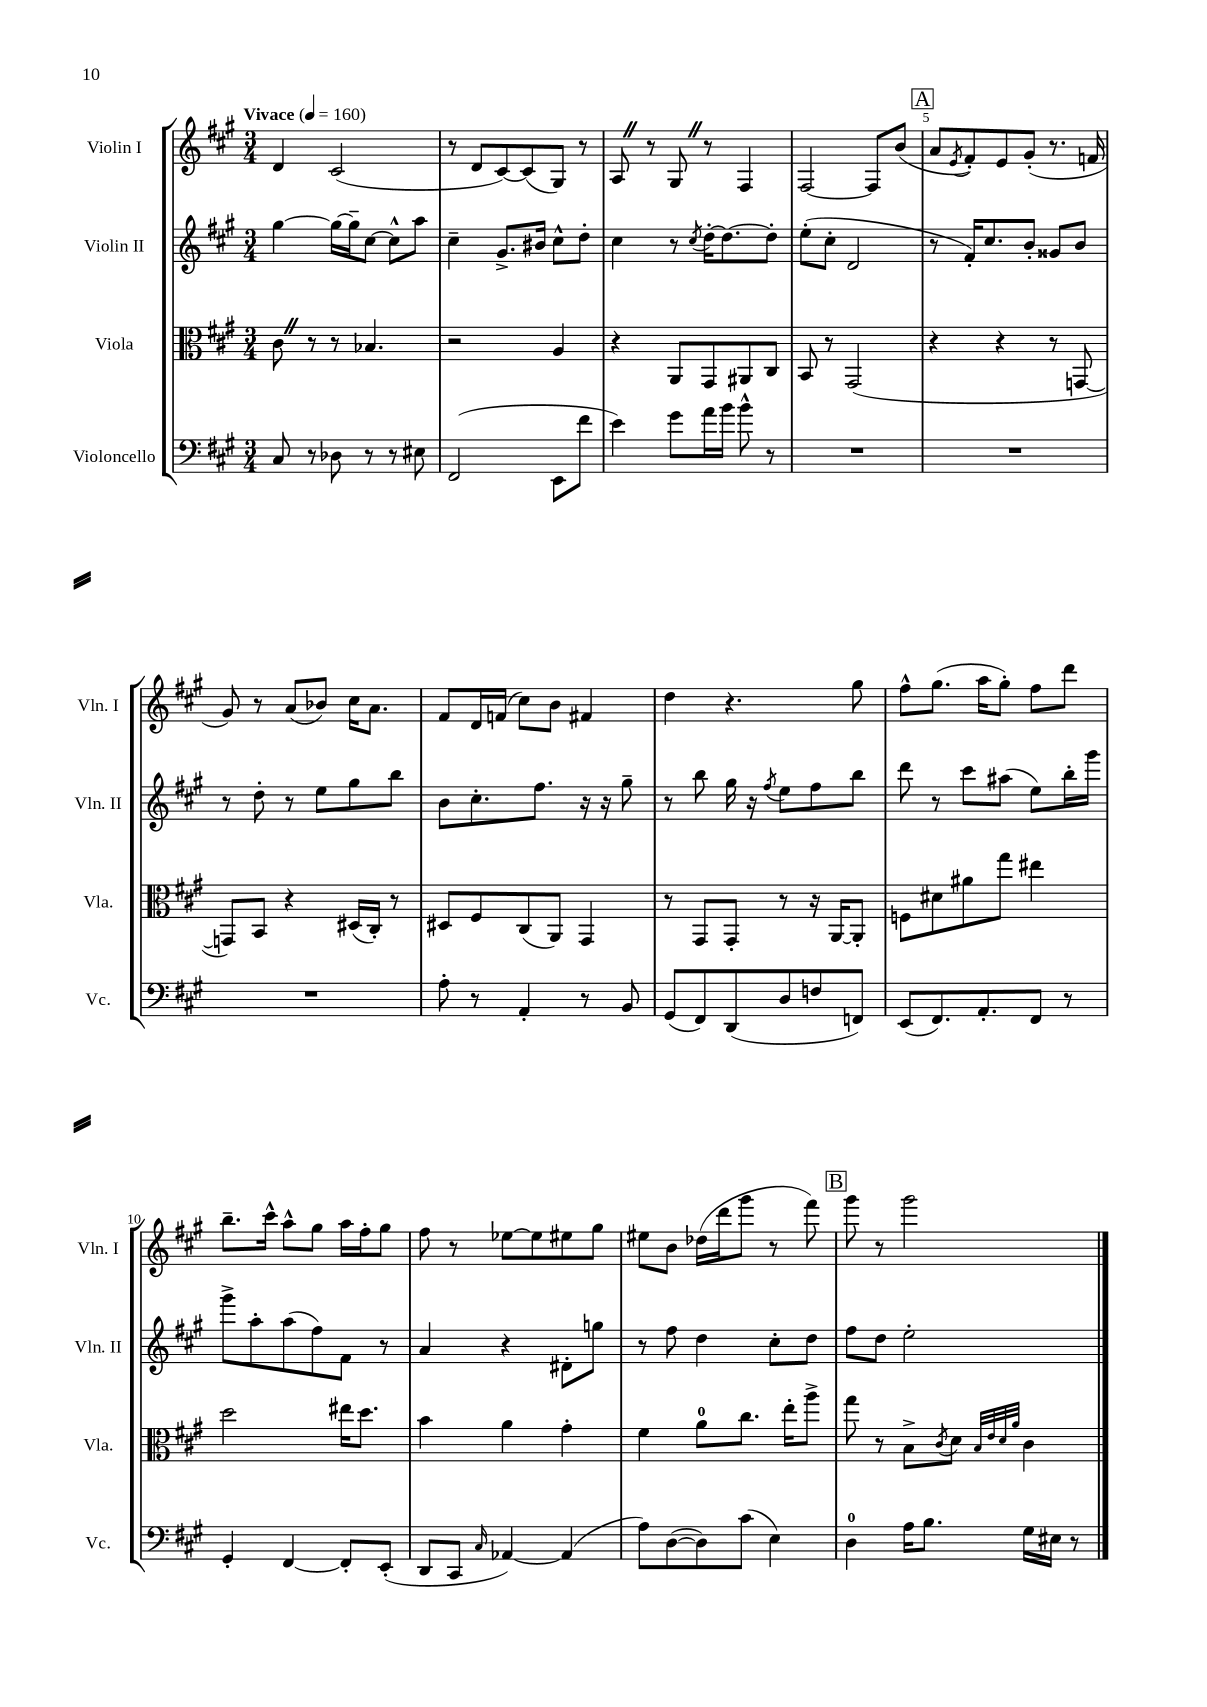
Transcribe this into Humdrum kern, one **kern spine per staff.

**kern	**kern	**kern	**kern
*part4	*part3	*part2	*part1
*staff4	*staff3	*staff2	*staff1
*I"Violoncello	*I"Viola	*I"Violin II	*I"Violin I
*I'Vc.	*I'Vla.	*I'Vln. II	*I'Vln. I
*clefF4	*clefC3	*clefG2	*clefG2
*k[f#c#g#]	*k[f#c#g#]	*k[f#c#g#]	*k[f#c#g#]
*M3/4	*M3/4	*M3/4	*M3/4
*MM160	*MM160	*MM160	*MM160
=1	=1	=1	=1
!	!	!	!LO:TX:a:B:t=Vivace
8C#/	8c#Z\	[4gg#\	4d/
8r	8r	.	.
8D-X\	8r	16gg#\LL_	(2c#/
.	.	16gg#~\J]	.
8r	4.B-X/	[8cc#\J	.
8r	.	8cc#^^\L]	.
8E#X\	.	8aa\J	.
=2	=2	=2	=2
(2FF#/	2r	4cc#~\	8r
.	.	.	8d/L
.	.	8.g#^/L	[8c#/)
.	.	.	(8c#/]
.	.	16b#X/Jk	.
8EE\L	4A/	8cc#^^\L	8G#/J)
8f#\J	.	8dd'\J	8r
=3	=3	=3	=3
4e\)	4r	4cc#\	8AZ/
.	.	.	8r
8g#\L	8AA/L	8r	8G#Z/
.	.	8qcc#/	.
16a\L	8GG#/	[16dd'\KL	8r
16b\JJ	.	8.dd\_	.
8b^^\	8AA#X/	.	4F#/
8r	8C#/J	8dd'\J]	.
=4	=4	=4	=4
2.r	8BB/	(8ee'\L	[2F#/
.	8r	8cc#'\J	.
.	(2GG#/	2d/	.
.	.	.	8F#/L]
.	.	.	(8b/J
!!LO:REH:place=s1:t=A
=5	=5	=5	=5
2.r	4r	8r	8a/L
.	.	.	8qe/
.	.	16f#'/KL)	8f#'/)
.	.	8.cc#/	.
.	4r	.	8e/
.	.	8b'/J	(8g#'/J
.	8r	8g##X/L	8.r
.	[8GGn/	8b/J	.
.	.	.	16fn/
!!LO:LB:g=z
=6	=6	=6	=6
2.r	8GGn/L])	8r	8g#/)
.	8BB/J	8dd'\	8r
.	4r	8r	(8a/L
.	.	8ee\L	8b-X/J)
.	(16D#X/LL	8gg#\	16cc#\KL
.	16C#'/JJ)	.	8.a\J
.	8r	8bb\J	.
=7	=7	=7	=7
8A'\	8D#X/L	8b\L	8f#/L
8r	8F#/	8.cc#'\	16d/L
.	.	.	(16fn/JJ
4AA'/	(8C#/	.	8cc#\L)
.	.	8.ff#\J	.
.	8AA/J)	.	8b\J
8r	4GG#/	16r	4f#X/
.	.	16r	.
8BB/	.	8gg#~\	.
=8	=8	=8	=8
(8GG#/L	8r	8r	4dd\
8FF#/)	8GG#/L	8bb\	.
(8DD/	8GG#'/J	16gg#\	4.r
.	.	16r	.
.	.	8qff#/	.
8D/	8r	8ee\L	.
8Fn/	16r	8ff#\	.
.	[16AA/KL	.	.
8FFn/J)	8AA'/J]	8bb\J	8gg#\
=9	=9	=9	=9
(8EE/L	8Fn\L	8ddd\	8ff#^^\L
8.FF#/)	8d#X\	8r	(8.gg#\J
.	8a#X\	8ccc#\L	.
8.AA'/	.	.	16aa\KL
.	8gg#\J	(8aa#X\J	8gg#'\J)
8FF#/J	4ee#X\	8ee\L)	8ff#\L
8r	.	16bb'\L	8ddd\J
.	.	16ggg#\JJ	.
!!LO:LB:g=z
=10	=10	=10	=10
4GG#'/	2dd\	8ggg#^\L	8.bb~\L
.	.	8aa'\	.
.	.	.	16ccc#^^\Jk
[4FF#/	.	(8aa\	8aa^^\L
.	.	8ff#\)	8gg#\J
8FF#'/L]	16ee#X\KL	8f#\J	16aa\LL
.	8.dd\J	.	16ff#'\J
(8EE'/J	.	8r	8gg#\J
=11	=11	=11	=11
8DD/L	4b\	4a/	8ff#\
8CC#/J	.	.	8r
16qqC#/	.	.	.
[4AA-X/)	4a\	4r	[8ee-X\L
.	.	.	8ee-\]
(4AA-/]	4g#'\	8d#X'\L	8ee#X\
.	.	8ggn\J	8gg#\J
=12	=12	=12	=12
8A\L)	4f#\	8r	8ee#X\L
([8D\	.	8ff#\	8b\J
8D\])	8a\L	4dd\	(16dd-X\LL
.	.	.	16ddd\J
(8c#\J	8.cc#\J	.	8ggg#\J
4E\)	.	8cc#'\L	8r
.	16ee'\KL	.	.
.	8aa^\J	8dd\J	8fff#\)
!!LO:REH:place=s1:t=B
=13	=13	=13	=13
4D\	8gg#\	8ff#\L	8ggg#\
.	8r	8dd\J	8r
16A\KL	8B^\L	2ee'\	2ggg#\
8.B\J	.	.	.
.	8qc#/	.	.
.	8d\J	.	.
.	32qqB/LLL	.	.
.	32qqe/	.	.
.	32qqd/	.	.
.	32qqa/JJJ	.	.
16G#\LL	4c#\	.	.
16E#X\JJ	.	.	.
8r	.	.	.
==	==	==	==
*-	*-	*-	*-
